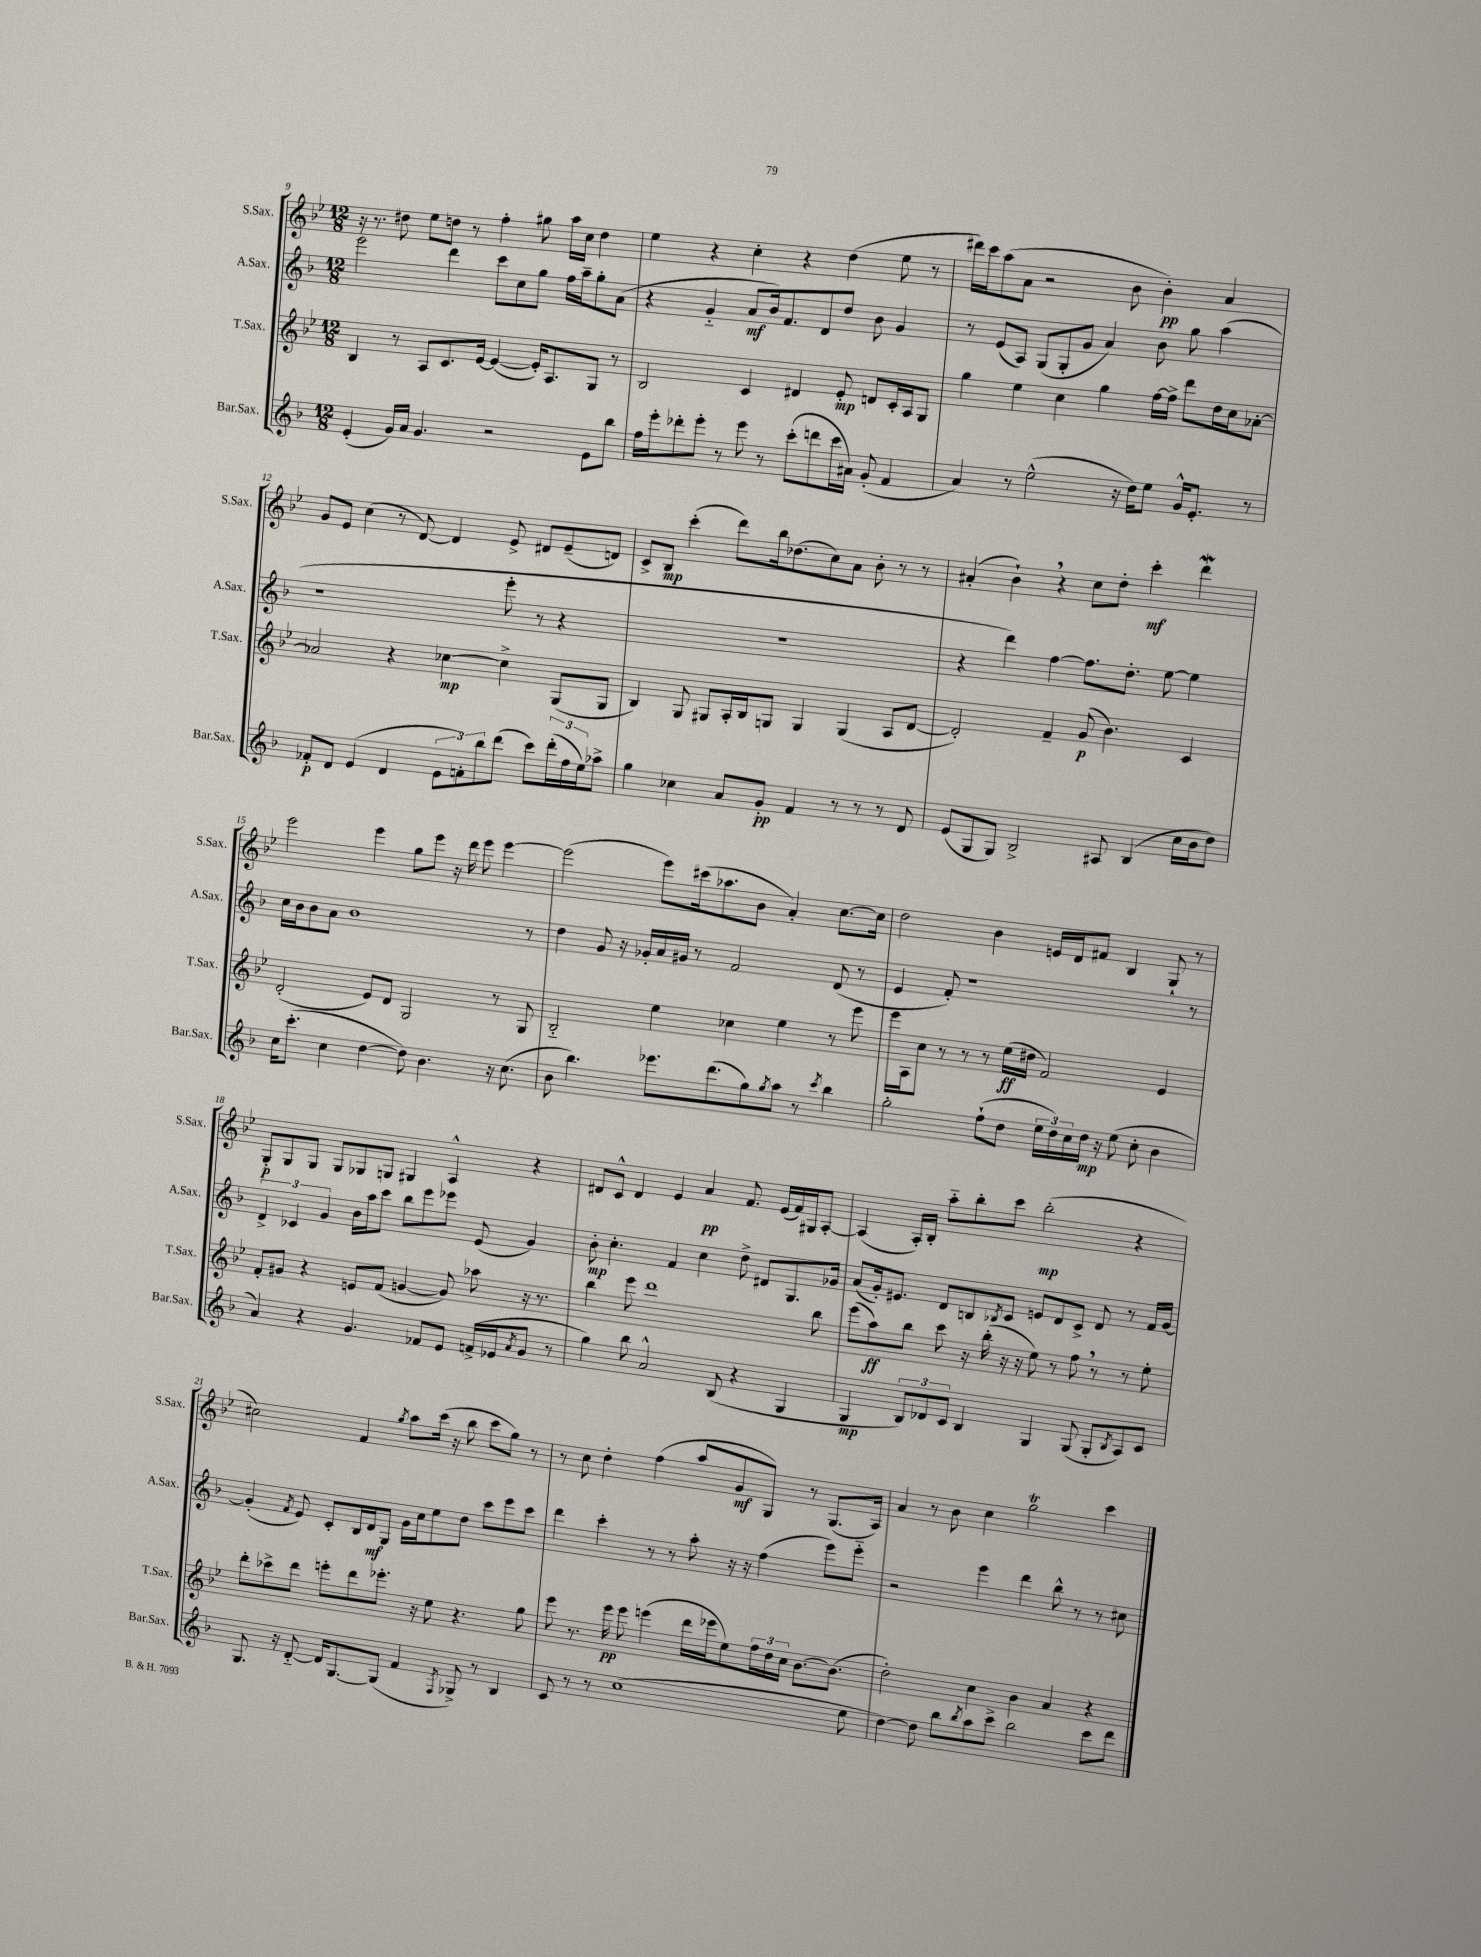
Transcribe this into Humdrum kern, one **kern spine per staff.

**kern	**dynam	**kern	**dynam	**kern	**dynam	**kern	**dynam
*part4	*part4	*part3	*part3	*part2	*part2	*part1	*part1
*staff4	*staff4	*staff3	*staff3	*staff2	*staff2	*staff1	*staff1
*I"Bar.Sax.	*	*I"T.Sax.	*	*I"A.Sax.	*	*I"S.Sax.	*
*I'Bar.Sax.	*	*I'T.Sax.	*	*I'A.Sax.	*	*I'S.Sax.	*
*clefG2	*	*clefG2	*	*clefG2	*	*clefG2	*
*k[b-]	*	*k[b-e-]	*	*k[b-]	*	*k[b-e-]	*
*M12/8	*	*M12/8	*	*M12/8	*	*M12/8	*
=9	=9	=9	=9	=9	=9	=9	=9
(4e'/	.	4B-/	.	2eee\	.	16r	.
.	.	.	.	.	.	8.r	.
16g/LL)	.	8r	.	.	.	8dd#X\	.
16a/JJ	.	.	.	.	.	.	.
4.g/	.	8A/L	.	.	.	8ee-\L	.
.	.	8.c/	.	4ddd\	.	8ddn\J	.
.	.	.	.	.	.	8r	.
.	.	[16e-/Jk	.	.	.	.	.
2r	.	(4e-/_	.	8ccc\L	.	4ff'\	.
.	.	.	.	8cc\	.	.	.
.	.	16e-'/KL])	.	8gg\J	.	8gg#X\	.
.	.	8.A/	.	.	.	.	.
.	.	.	.	16ff\LL	.	16aa\LL	.
.	.	.	.	16aa~\J	.	16cc\JJ	.
8e\L	.	8G/J	.	8gg'\	.	4dd\	.
8bb-\J	.	8r	.	(8a\J	.	.	.
=10	=10	=10	=10	=10	=10	=10	=10
16ff\LL	.	2B-/	.	4r	.	4ee-\	.
16eee'\J	.	.	.	.	.	.	.
8ddd-X'\	.	.	.	.	.	.	.
8eee'\J	.	.	.	4g/	.	4r	.
8r	.	.	.	.	.	.	.
8eee\	.	4c/	.	8a/L	mf	4cc'\	.
8r	.	.	.	16b-/k)	.	.	.
.	.	.	.	8.f/	.	.	.
(8ccc'\L	.	4d#X/	.	.	.	4r	.
8dddn\	.	.	.	8d/	.	.	.
16ccc\L	.	8e-'/	mp	8dd/J	.	(4dd\	.
16a#X\JJ)	.	.	.	.	.	.	.
(8g'/	.	8dn/L	.	8b-\	.	.	.
4f/	.	16c'/L	.	4g/	.	8ee-\	.
.	.	16A/J	.	.	.	.	.
.	.	8G/J	.	.	.	8r	.
=11	=11	=11	=11	=11	=11	=11	=11
4a/)	.	4gg\	.	8r	.	16ddd#X\LL)	.
.	.	.	.	.	.	16ccc\J	.
.	.	.	.	(8e/L	.	(8aa\	.
8r	.	4ee-\	.	8A/J)	.	8a\J	.
(2ee^^\	.	.	.	(8G/L	.	2r	.
.	.	4cc\	.	8G'/	.	.	.
.	.	.	.	8g/J	.	.	.
.	.	4gg\	.	4a/)	.	.	.
16r	.	.	.	.	.	8b-\	.
16dd\KL)	.	.	.	.	.	.	.
8ee\J	.	[16ff\LL	.	8b-\	.	4b-'\)	pp
.	.	16ff^\JJ]	.	.	.	.	.
16g^^/KL	.	8ddd\L	.	8gg\	.	.	.
8.e'/J	.	.	.	.	.	.	.
.	.	16dd\L	.	(4aa\	.	4a/	.
.	.	16cc\J	.	.	.	.	.
8r	.	[8a-X'\J	.	.	.	.	.
!!LO:LB:g=z
=12	=12	=12	=12	=12	=12	=12	=12
8f-X'/L	p	2a-X/]	.	1r	.	8g/L	.
8d/J	.	.	.	.	.	8e-/J	.
(4e/	.	.	.	.	.	(4cc\	.
4d/	.	4r	.	.	.	8r	.
.	.	.	.	.	.	[8d/)	.
12e\L	.	[4cc-X\	mp	.	.	4d/]	.
12fn'\)	.	.	.	.	.	.	.
12bb-\	.	.	.	.	.	.	.
(8ddd\J	.	4cc-^\]	.	8eee'\	.	8e-^/	.
8ccc\L)	.	.	.	8r	.	8d#X/L	.
(24ddd'\L	.	(8G/L	.	4r	.	(8e-~/	.
24ff\	.	.	.	.	.	.	.
24ee\J)	.	.	.	.	.	.	.
8aa-X^\J	.	8G/J	.	.	.	8dn/J)	.
=13	=13	=13	=13	=13	=13	=13	=13
4gg\	.	4B-/)	.	1.r	.	8c^/L	.
.	.	.	.	.	.	8B-/J	mp
4cc-X\	.	8G/	.	.	.	(4ccc'\	.
.	.	8G#X/L	.	.	.	.	.
8a/L	.	16A'/L	.	.	.	8ddd\L)	.
.	.	16B-/J	.	.	.	.	.
8g'/J	pp	8Gn/J	.	.	.	16bb-\k	.
.	.	.	.	.	.	(8.dd-X\	.
4f/	.	4G/	.	.	.	.	.
.	.	.	.	.	.	8cc\)	.
8r	.	(4G/	.	.	.	8a\J	.
8r	.	.	.	.	.	8b-'\	.
8r	.	8A/L	.	.	.	8r	.
8d/	.	[8d/J	.	.	.	8r	.
=14	=14	=14	=14	=14	=14	=14	=14
(8e/L	.	2d'/])	.	4r	.	(4a#X'/	.
8G/	.	.	.	.	.	.	.
8G/J)	.	.	.	4ddd\)	.	4b-`,\)	.
2B-^/	.	.	.	.	.	.	.
.	.	4f~/	.	[4ff\	.	4r	.
.	.	(8g/	p	8.ff\L]	.	8cc\L	.
8A#X/	.	4.b-\)	.	.	.	8dd'\J	.
.	.	.	.	8.dd'\J	.	.	.
(4B-/	.	.	.	.	.	4ccc'\	mf
.	.	.	.	[8ee\	.	.	.
16cc\LL	.	4c/	.	4ee\]	.	4dddW\	.
16b-\J	.	.	.	.	.	.	.
8dd\J)	.	.	.	.	.	.	.
!!LO:LB:g=z
=15	=15	=15	=15	=15	=15	=15	=15
16cc\KL	.	(2d'/	.	16cc\LL	.	2eee-\	.
(8.ccc'\J	.	.	.	16b-\J	.	.	.
.	.	.	.	8b-\	.	.	.
4cc\	.	.	.	8a\J	.	.	.
.	.	.	.	1b-	.	.	.
[4dd\	.	8e-/L)	.	.	.	4eee-\	.
.	.	8d/J	.	.	.	.	.
8dd\])	.	2G/	.	.	.	8gg\L	.
4.b-\	.	.	.	.	.	8eee-\J	.
.	.	.	.	.	.	16r	.
.	.	.	.	.	.	16ddd\	.
.	.	.	.	.	.	8eee-\	.
16r	.	8r	.	.	.	[4eee-\	.
(8.cc\	.	.	.	.	.	.	.
.	.	8G/	.	8r	.	.	.
=16	=16	=16	=16	=16	=16	=16	=16
8b-\	.	2B-/	.	4dd\	.	(2eee-\]	.
4.bb-\)	.	.	.	.	.	.	.
.	.	.	.	8g/	.	.	.
.	.	.	.	16r	.	.	.
.	.	.	.	16g-X'/LL	.	.	.
8.eee-X\L	.	4ee-\	.	16a/	.	8eee-\L)	.
.	.	.	.	16g#X/JJ	.	.	.
.	.	.	.	8r	.	(16ccc#X\k	.
(8.ddd\	.	.	.	.	.	8.aa-X\	.
.	.	4cc-X\	.	2f/	.	.	.
8gg\)	.	.	.	.	.	8b-\J	.
8qgg/	.	.	.	.	.	.	.
8aa\J	.	4ee-\	.	.	.	4a'/)	.
8r	.	.	.	.	.	.	.
8qccc/	.	.	.	.	.	.	.
4bb-\	.	8r	.	(8d/	.	[8.cc\L	.
.	.	8eee-\	.	8r	.	.	.
.	.	.	.	.	.	16cc\Jk]	.
=17	=17	=17	=17	=17	=17	=17	=17
2gg'\	.	16eee-\LL	.	4e/	.	2dd\	.
.	.	16A\J	.	.	.	.	.
.	.	8cc\J	.	.	.	.	.
.	.	8r	.	8f'/)	.	.	.
.	.	8r	.	1r	.	.	.
(8ff`\L	.	8r	.	.	.	4b-\	.
8dd\J	.	(16ee-\LL	ff	.	.	.	.
.	.	16dd#X\JJ	.	.	.	.	.
24ee\LL	.	2f/)	.	.	.	16en/LL	.
24dd\)	.	.	.	.	.	.	.
.	.	.	.	.	.	16d/J	.
24cc\	.	.	.	.	.	.	.
16dd\JJ	mp	.	.	.	.	8f#X/J	.
16r	.	.	.	.	.	.	.
(8ee\	.	.	.	.	.	4B-/	.
8cc'\	.	.	.	.	.	.	.
4b-\	.	4e-/	.	.	.	8G`/	.
.	.	.	.	8r	.	8r	.
!!LO:LB:g=z
=18	=18	=18	=18	=18	=18	=18	=18
4a/)	.	8f'/L	.	6d^/	.	8G'/L	p
.	.	8g#X/J	.	.	.	8G/	.
.	.	.	.	6c-X/	.	.	.
4r	.	4r	.	.	.	8G/J	.
.	.	.	.	6g/	.	.	.
.	.	.	.	.	.	8G/L	.
4.g/	.	8en/L	.	16b-\LL	.	8G-X/	.
.	.	.	.	16aa\J	.	.	.
.	.	(8f/J	.	8ccc\J	.	8Gn/J	.
.	.	[4gn/	.	8bb-\L	.	4G#X/	.
8f-X/L	.	.	.	8eee\	.	.	.
8e/J	.	8g/])	.	8eee-X\J	.	4A^^/	.
(16fn^/LL	.	8aa-X\	.	(8e/	.	.	.
16e-X/J	.	.	.	.	.	.	.
8qa/	.	.	.	.	.	.	.
8g/J	.	16r	.	4g/)	.	4r	.
.	.	8.r	.	.	.	.	.
8r	.	.	.	.	.	.	.
=19	=19	=19	=19	=19	=19	=19	=19
4gg\)	.	4bb-\	.	8b-'\	mp	8d#X/L	.
.	.	.	.	4.cc'\	.	8c^^/J	.
8bb-\	.	8eee-\	.	.	.	4d#/	.
2a^^/	.	1ddd	.	.	.	.	.
.	.	.	.	4f/	.	4e-/	.
.	.	.	.	4cc\	.	4a/	pp
(8B-/	.	.	.	.	.	.	.
4r	.	.	.	8dd^\	.	8.f/	.
.	.	.	.	8d#X/L	.	.	.
.	.	.	.	.	.	(16e-/LL	.
4G/	.	.	.	8.G/	.	16f/)	.
.	.	.	.	.	.	16G#X/J	.
.	.	8bb-\	.	.	.	[8A'/J	.
.	.	.	.	16g-X/Jk	.	.	.
=20	=20	=20	=20	=20	=20	=20	=20
4G/	mp	(8eee-\L	.	(8a/L	.	(4A/]	.
.	.	8aa\)	ff	16g'/k)	.	.	.
.	.	.	.	8.e#X/J	.	.	.
12B-/L)	.	8bb-\J	.	.	.	16A'/LL)	.
.	.	.	.	.	.	16B-'/JJ	.
12d-X/	.	.	.	.	.	.	.
.	.	8ccc\	.	8d/L	.	8aa\L	.
12c/J	.	.	.	.	.	.	.
4B-/	.	16r	.	8Bn/	.	8bb-'\	.
.	.	(16bb-'\	.	.	.	.	.
.	.	.	.	8qB-X/	.	.	.
.	.	16r	.	8c/J	.	8ccc\J	.
.	.	16r	.	.	.	.	.
4G/	.	8ee-\)	.	8en/L	.	(2bb-'\	mp
.	.	8r	.	8d/	.	.	.
(8G/	.	8ff,\	.	8c^/J	.	.	.
8G'/L	.	8r	.	8d/	.	.	.
8qB-/	.	.	.	.	.	.	.
8A/)	.	8r	.	8r	.	4r	.
8c/J	.	8ee-'\	.	16f/LL	.	.	.
.	.	.	.	[16g/JJ	.	.	.
!!LO:LB:g=z
=21	=21	=21	=21	=21	=21	=21	=21
8.G/	.	8ddd'\L	.	(4g'/]	.	2cc#X\)	.
.	.	8ccc-X^\	.	.	.	.	.
16r	.	.	.	.	.	.	.
.	.	.	.	8qf/	.	.	.
[8d/	.	8ddd\J	.	8e/)	.	.	.
16d/KL]	.	8eeen'\L	.	8c'/L	.	.	.
[8.G/	.	.	.	.	.	.	.
.	.	8ddd\	.	16B-/L	.	4f/	.
.	.	.	.	16d/J	mf	.	.
(8G/J]	.	8.eee-X'\J	.	8G/J	.	.	.
.	.	.	.	.	.	8qgg/	.
4f/	.	.	.	16g\LL	.	8aa\L	.
.	.	16r	.	16cc\J	.	.	.
.	.	8ee-\	.	8ee\	.	(16ccc\Jk	.
.	.	.	.	.	.	16r	.
8qF/	.	.	.	.	.	.	.
8G-X^/)	.	4.r	.	8dd\J	.	8bb-\	.
8r	.	.	.	8ccc\L	.	8ccc\L	.
4B-/	.	.	.	8eee\	.	8gg\J)	.
.	.	8gg\	.	8ccc\J	.	8r	.
=22	=22	=22	=22	=22	=22	=22	=22
8c/	.	8eee-\	.	4ddd\	.	8r	.
8r	.	8.r	.	.	.	8cc\	.
8r	.	.	.	4ccc'\	.	4dd'\	.
.	.	16eee-\	pp	.	.	.	.
(1cc	.	8eee-\	.	.	.	.	.
.	.	(4eeen\	.	8r	.	(4ff\	.
.	.	.	.	8r	.	.	.
.	.	16ddd\LL	.	8aa'\	.	8aa/L	.
.	.	16eee-X\J	.	.	.	.	.
.	.	8ee-\)	.	16r	.	8g/	mf
.	.	.	.	16r	.	.	.
.	.	24ff\L	.	(4ff\	.	8G/J)	.
.	.	24dd\	.	.	.	.	.
.	.	24cc\JJ	.	.	.	.	.
.	.	[8.b-\L	.	.	.	8r	.
.	.	.	.	8eee\L)	.	(8.G/L	.
.	.	(8.b-\J]	.	.	.	.	.
8ee\	.	.	.	8eee\J	.	.	.
.	.	.	.	.	.	16A/Jk)	.
=23	=23	=23	=23	=23	=23	=23	=23
[4dd\)	.	2dd'\)	.	2r	.	4a/	.
8dd\]	.	.	.	.	.	8r	.
8bb-\L	.	.	.	.	.	8b-\	.
8qbb-/	.	.	.	.	.	.	.
8aa\	.	4cc\	.	4eee\	.	4cc\	.
8ccc^\J	.	.	.	.	.	.	.
2bb-\	.	4b-\	.	4ddd\	.	2ggT\	.
.	.	4a/	.	8bb-^^\	.	.	.
.	.	.	.	8r	.	.	.
8ccc\L	.	4r	.	8r	.	4ccc\	.
8ddd\J	.	.	.	8cc#X\	.	.	.
==	==	==	==	==	==	==	==
*-	*-	*-	*-	*-	*-	*-	*-
